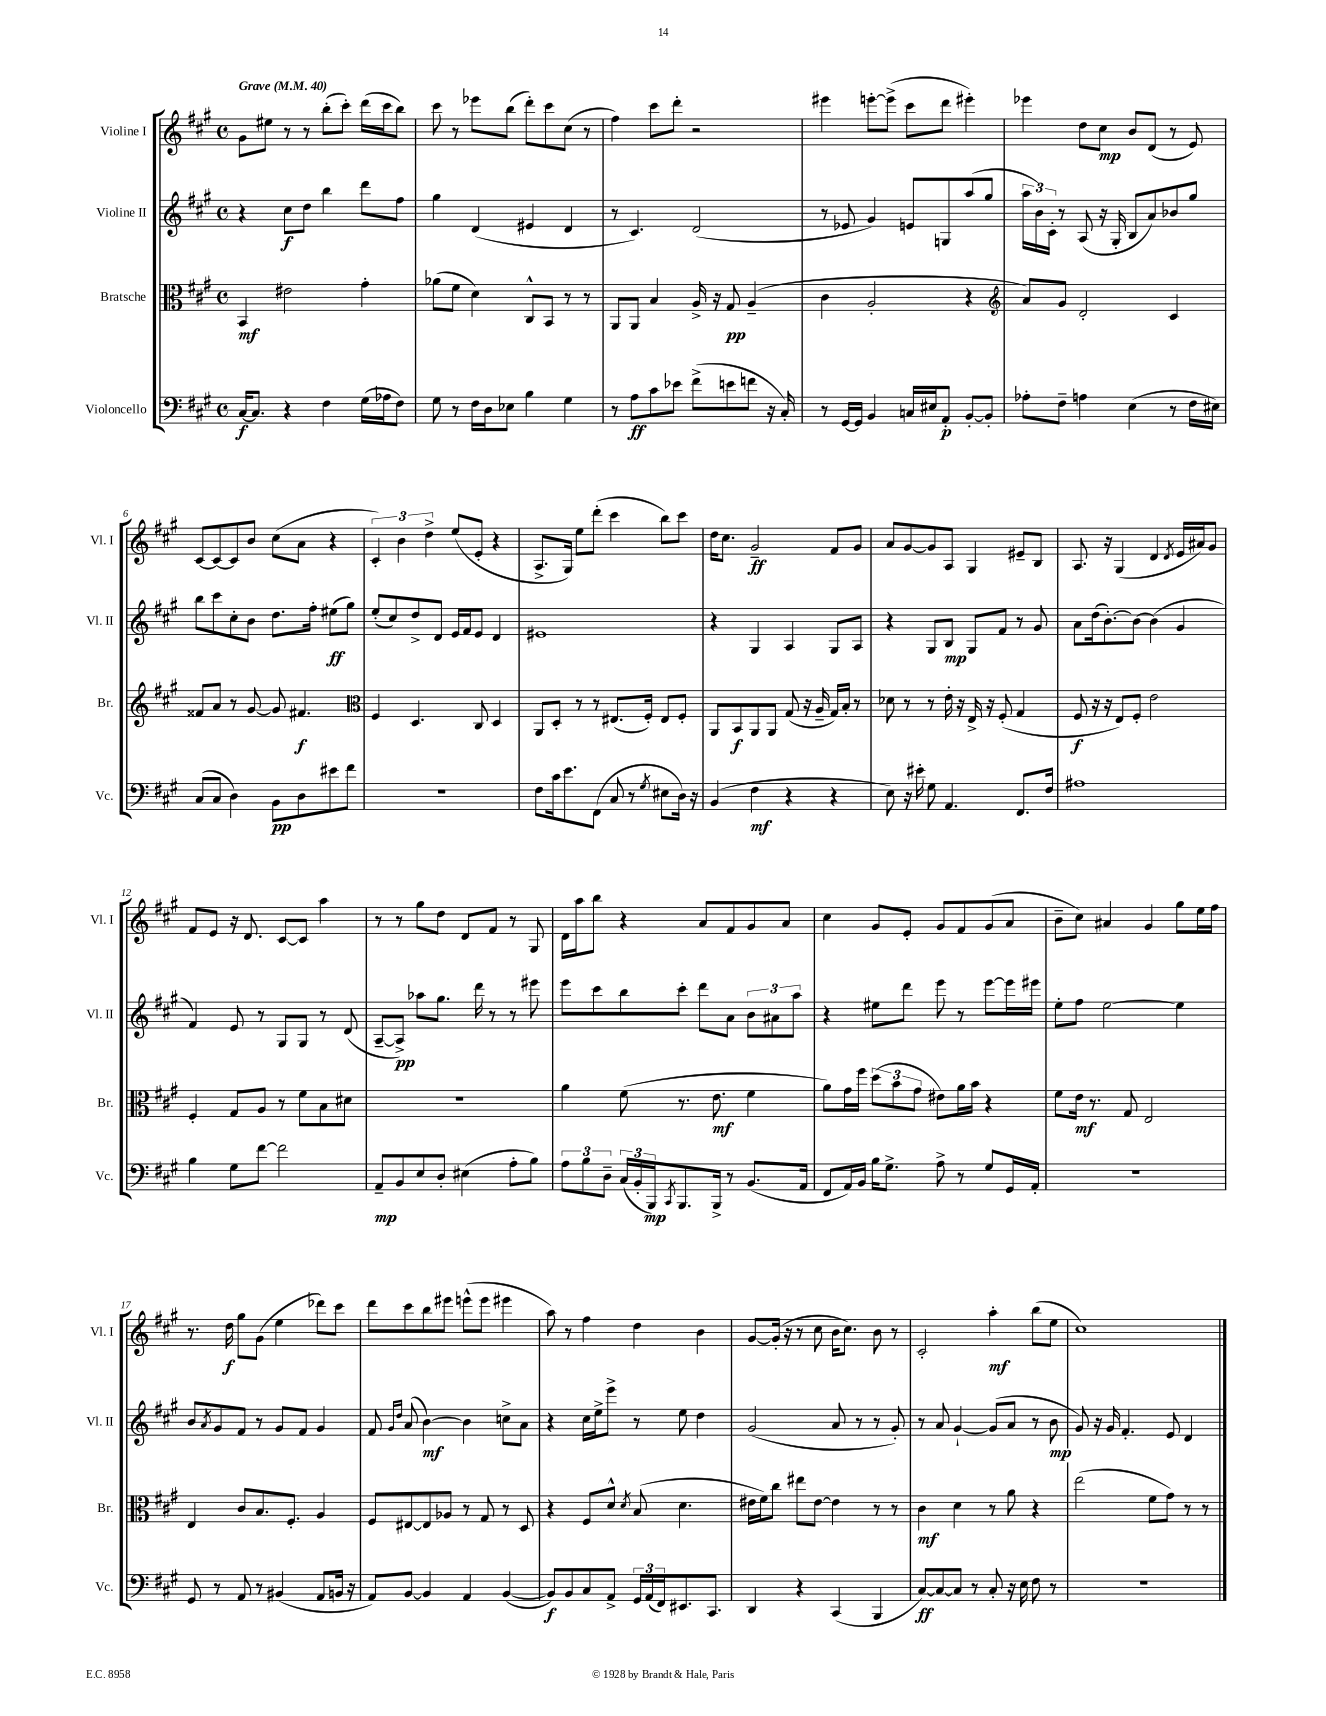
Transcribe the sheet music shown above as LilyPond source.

<<
\new StaffGroup <<
\new Staff = "s0" \with { instrumentName = "Violine I" shortInstrumentName = "Vl. I" } {
    \clef treble \key a \major \defaultTimeSignature \time 4/4 \tempo "Grave" 4 = 40
    gis'8 eis''8 r8 r8 b''8-.( cis'''8-.) d'''16( cis'''16 b''8) |
    cis'''8 r8 ees'''8 b''8( d'''8-.) cis'''8 cis''8( r8 |
    fis''4) cis'''8 d'''8-. r2 |
    eis'''4 e'''8~-. e'''8->( cis'''8 d'''8 eis'''4-.) |
    ees'''4 d''8 cis''8\mp b'8 d'8( r8 e'8) |
    cis'8~ cis'8~ cis'8 b'8 cis''8( a'8 r4 |
    \tuplet 3/2 { cis'4-.) b'4 d''4-> } e''8( e'8-. r4 |
    a8.-> gis16) e''8 d'''8-.( cis'''4 b''8) cis'''8 |
    d''16 cis''8. gis'2--\ff fis'8 gis'8 |
    a'8 gis'8~ gis'8 a8 gis4 eis'8-- b8 |
    a8. r16 gis4( d'4 \acciaccatura { d'8 } e'16 ais'16) gis'8 |
    fis'8 e'8 r16 d'8. cis'8~ cis'8 a''4 |
    r8 r8 gis''8 d''8 d'8 fis'8 r8 gis8 |
    d'16 a''16 b''8 r4 a'8 fis'8 gis'8 a'8 |
    cis''4 gis'8 e'8-. gis'8 fis'8 gis'8( a'8 |
    b'8-- cis''8) ais'4 gis'4 gis''8 e''16 fis''16 |
    r8. d''16\f gis''8 gis'8( e''4 des'''8) cis'''8 |
    d'''8 cis'''8 b''8 eis'''8 e'''8-^( e'''8 eis'''4 |
    a''8) r8 fis''4 d''4 b'4 |
    gis'8~ gis'16-.( r16 r8 cis''8 b'16 cis''8.) b'8 r8 |
    cis'2-. a''4-.\mf b''8( e''8 |
    cis''1) \bar "|." |
}
\new Staff = "s1" \with { instrumentName = "Violine II" shortInstrumentName = "Vl. II" } {
    \clef treble \key a \major \defaultTimeSignature \time 4/4
    r4 cis''8\f d''8 b''4 d'''8 fis''8 |
    gis''4 d'4( eis'4 d'4 |
    r8 cis'4.) d'2( |
    r8 ees'8 gis'4) e'8 g8 a''8( gis''8 |
    \tuplet 3/2 { a''16 b'16) cis'16-. } r8 a8( r16 gis16-. b8 a'8) bes'8 gis''8 |
    b''8 cis'''8 cis''8-. b'8 d''8. fis''16-. eis''8\ff( gis''8) |
    e''8-.( cis''8) d''8-> d'8 e'16 fis'16 e'8 d'4 |
    eis'1 |
    r4 gis4 a4 gis8 a8 |
    r4 gis8 b8\mp gis8 fis'8 r8 gis'8 |
    a'8 d''16( b'8.~-.) b'8~ b'4( gis'4 |
    fis'4) e'8 r8 gis8 gis8 r8 d'8( |
    a8~-- a8->\pp) aes''8 gis''8. d'''16 r8 r8 eis'''8 |
    e'''8 cis'''8 b''8 cis'''8-. d'''8 a'8 \tuplet 3/2 { b'8 ais'8 a''8 } |
    r4 eis''8 d'''8 e'''8 r8 e'''8~ e'''16 eis'''16 |
    e''8-. fis''8 e''2~ e''4 |
    b'8 \acciaccatura { a'8 } gis'8 fis'8 r8 gis'8 fis'8 gis'4 |
    fis'8 \grace { gis'16 d''16 } a'8( b'4~\mf) b'4 c''8-> a'8 |
    r4 cis''16 e''16-> e'''8-> r8 e''8 d''4 |
    gis'2( a'8 r8 r8 gis'8-.) |
    r8 a'8 gis'4~-! gis'8( a'8 r8 b'8\mp |
    gis'8) r16 gis'16 fis'4.-. e'8 d'4 \bar "|." |
}
\new Staff = "s2" \with { instrumentName = "Bratsche" shortInstrumentName = "Br." } {
    \clef alto \key a \major \defaultTimeSignature \time 4/4
    b,4\mf eis'2 gis'4-. |
    aes'8( fis'8 d'4) cis8-^ b,8 r8 r8 |
    a,8 a,8 b4 a16-> r16 gis8\pp a4--( |
    cis'4 a2-. r4 |
    \clef treble a'8) gis'8 d'2-. cis'4 |
    fisis'8 a'8 r8 gis'8~ gis'8 fis'4.\f |
    \clef alto fis4 d4. cis8 d4 |
    a,8 d8-. r8 r8 eis8.( fis16-.) eis8 fis8-. |
    a,8 b,8\f a,8 a,8 gis8( r16 a16-- gis16) b16-. r8 |
    des'8 r8 r8 e'16-. r16 e16-> r16 fis8-.( gis4 |
    fis8\f r16 r16 e8) fis8-. e'2 |
    fis4-. gis8 a8 r8 fis'8 b8 dis'8 |
    R1 |
    a'4 fis'8( r8. e'8.\mf fis'4 |
    a'8) gis'16 fis''16 \tuplet 3/2 { d''8( b'8 gis'8 } eis'8) a'16 b'16 r4 |
    fis'8 e'16\mf r8. gis8 e2 |
    e4 cis'8 b8. fis8.-. a4 |
    fis8 eis8~ eis8 aes8 r8 gis8 r8 d8 |
    r4 fis8 d'8-^ \acciaccatura { d'8 } b8( d'4. |
    eis'16 fis'16) cis''8 eis''8 eis'8~ eis'4 r8 r8 |
    cis'4\mf d'4 r8 a'8 r4 |
    e''2( fis'8 gis'8) r8 r8 \bar "|." |
}
\new Staff = "s3" \with { instrumentName = "Violoncello" shortInstrumentName = "Vc." } {
    \clef bass \key a \major \defaultTimeSignature \time 4/4
    cis16~\f cis8. r4 fis4 gis16( aes16 fis8) |
    gis8 r8 fis16 d16 ees8 b4 gis4 |
    r8 a8\ff cis'8 ees'8 fis'8->( e'8 f'8 r16 cis16-.) |
    r8 gis,16~ gis,16 b,4 c16 eis16 a,8-.\p b,8~-. b,8-. |
    aes8-. fis8-- a4 e4( r8 fis16 eis16) |
    cis8( cis8 d4) b,8\pp d8 eis'8 fis'8 |
    r1 |
    fis8 cis'16 e'8. fis,8( cis8 r8 \acciaccatura { gis8 } eis8 d16) r16 |
    b,4( fis4\mf r4 r4 |
    e8) r16 eis'16-. gis8 a,4. fis,8. fis16 |
    ais1 |
    b4 gis8 fis'8~ fis'2 |
    a,8--\mp b,8 e8 d8-. eis4( a8-. b8) |
    \tuplet 3/2 { a8 b8 d8-- } \tuplet 3/2 { cis16( b,16-. b,,16\mp) } \acciaccatura { cis,8 } b,,8. b,,16-> r8 b,8.( a,16 |
    fis,8 a,16) b,16 b16 gis8.-> a8-> r8 gis8 gis,16 a,16-. |
    R1 |
    gis,8 r8 a,8 r8 bis,4( a,8 b,16 r16 |
    a,8) b,8~ b,4 a,4 b,4~( |
    b,8\f) b,8 cis8 a,8-> \tuplet 3/2 { gis,16 a,16( fis,16) } eis,8. cis,8. |
    d,4 r4 cis,4( b,,4 |
    cis8~\ff) cis8~ cis8 r8 cis8-. r16 e16 fis8 r8 |
    R1 \bar "|." |
}
>>
>>
